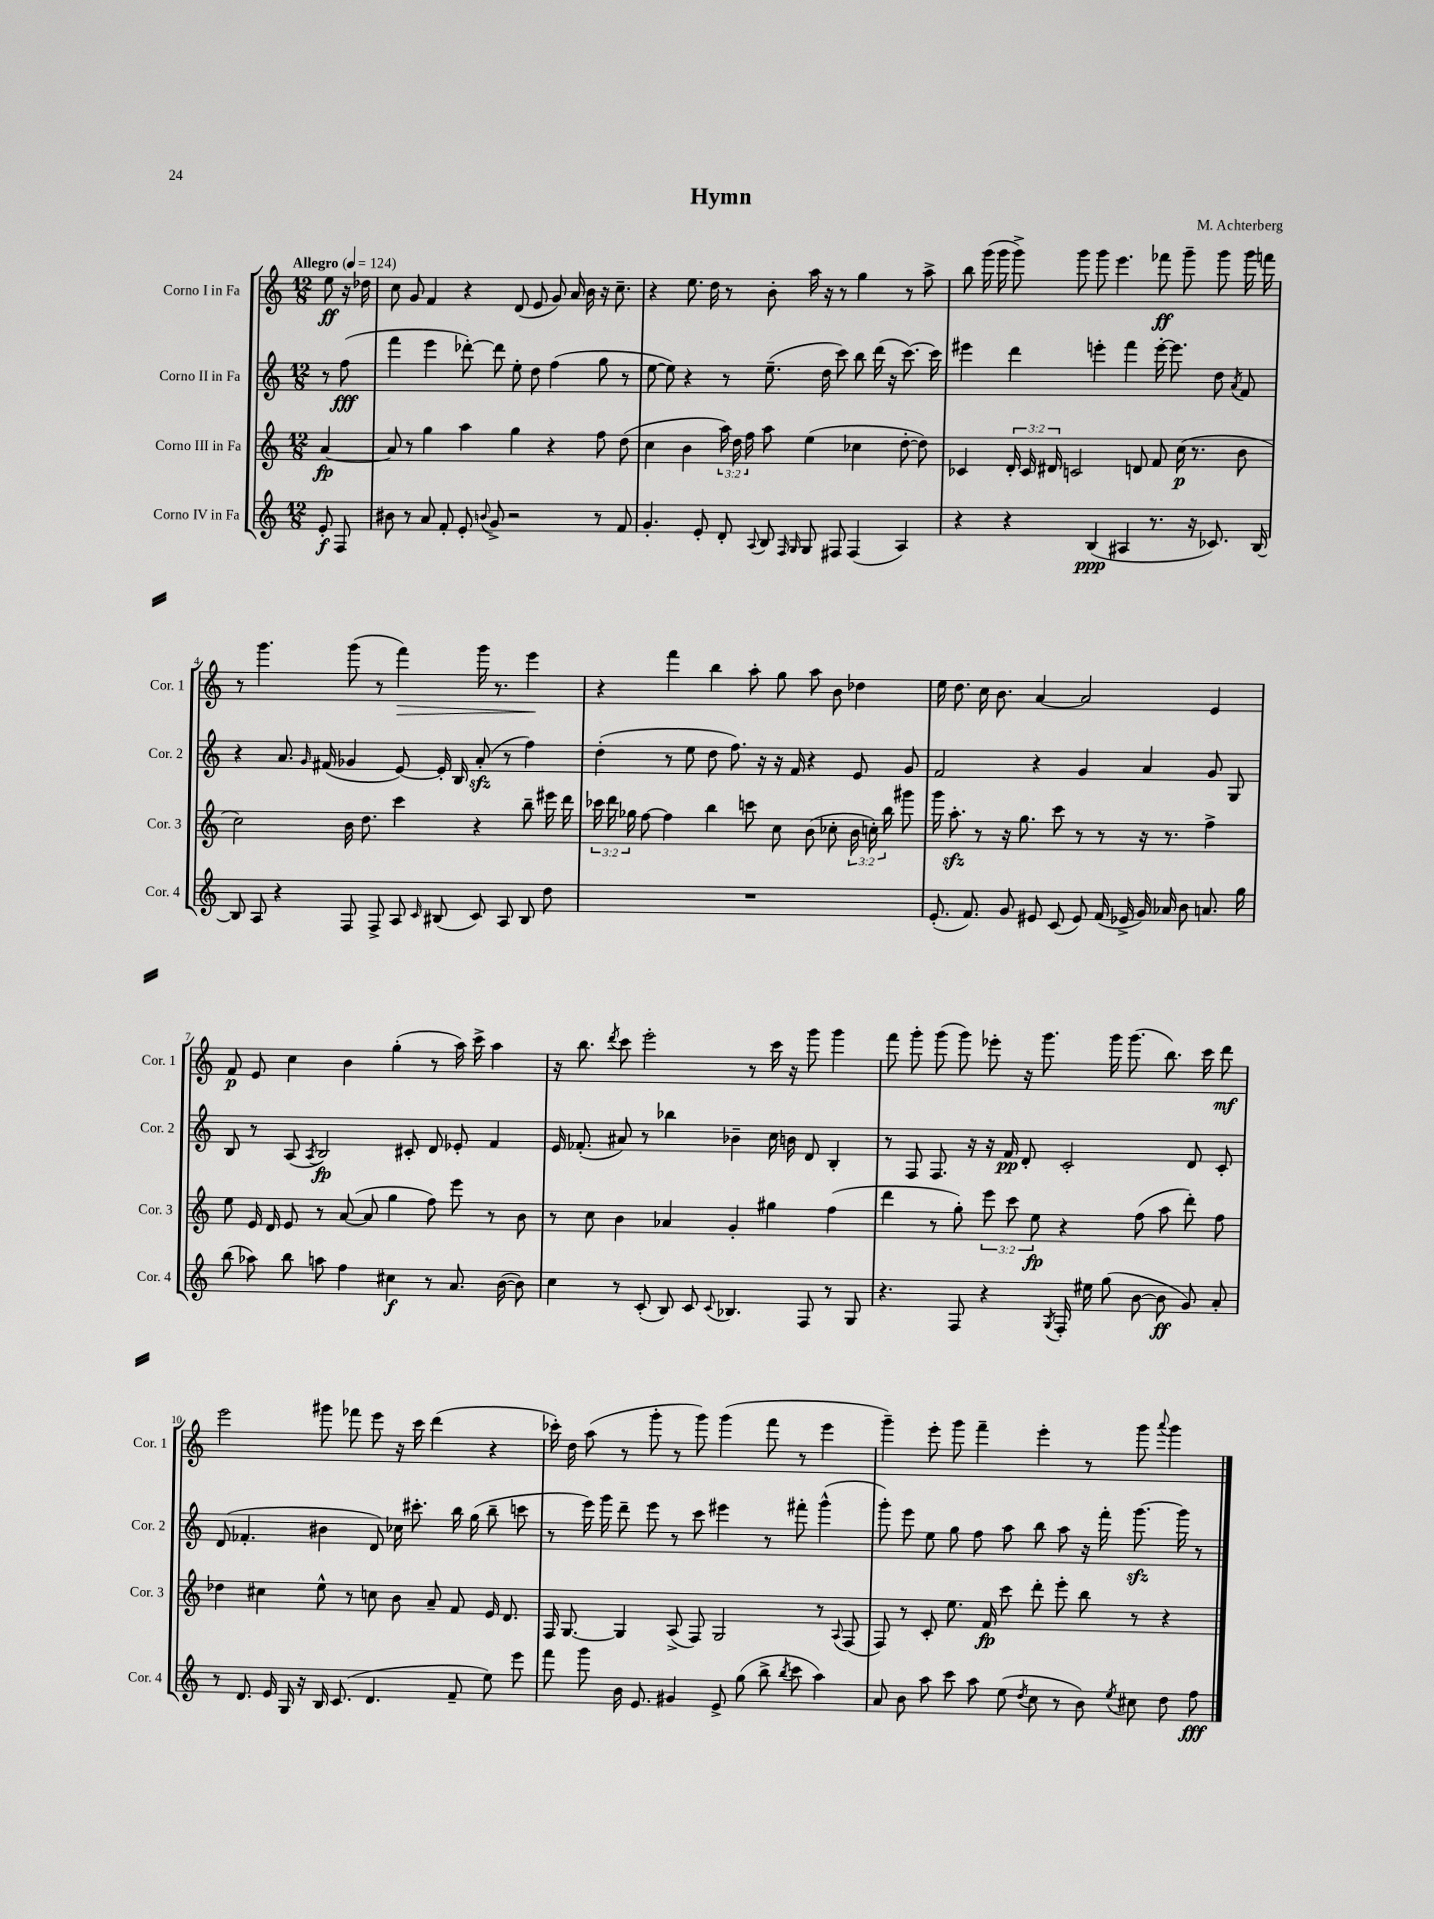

**kern	**dynam	**kern	**dynam	**kern	**dynam	**kern	**dynam
*part4	*part4	*part3	*part3	*part2	*part2	*part1	*part1
*staff4	*staff4	*staff3	*staff3	*staff2	*staff2	*staff1	*staff1
*I"Corno IV in Fa	*	*I"Corno III in Fa	*	*I"Corno II in Fa	*	*I"Corno I in Fa	*
*I'Cor. 4	*	*I'Cor. 3	*	*I'Cor. 2	*	*I'Cor. 1	*
*clefG2	*	*clefG2	*	*clefG2	*	*clefG2	*
*k[]	*	*k[]	*	*k[]	*	*k[]	*
*M12/8	*	*M12/8	*	*M12/8	*	*M12/8	*
*MM124	*	*MM124	*	*MM124	*	*MM124	*
=	=	=	=	=	=	=	=
!	!	!	!	!	!	!LO:TX:a:B:t=Allegro	!
8e'/	f	[4a/	fp	8r	.	8ee\	ff
8F/	.	.	.	(8ff\	fff	16r	.
.	.	.	.	.	.	16dd-X\	.
=1	=1	=1	=1	=1	=1	=1	=1
8b#X\	.	8a/]	.	4fff\	.	8cc\	.
8r	.	8r	.	.	.	8g/	.
8a/	.	4gg\	.	4eee\	.	4f/	.
8f'/	.	.	.	.	.	.	.
8e'/	.	4aa\	.	[8ddd-X'\)	.	4r	.
8qqbn/	.	.	.	.	.	.	.
8g^/	.	.	.	8ddd-\]	.	.	.
2r	.	4gg\	.	8ee'\	.	(8d/	.
.	.	.	.	8dd\	.	8e/	.
.	.	4r	.	(4ff\	.	8g/)	.
.	.	.	.	.	.	16a/	.
.	.	.	.	.	.	16b\	.
8r	.	8ff\	.	8gg\	.	16r	.
.	.	.	.	.	.	8.cc~\	.
8f/	.	(8dd\	.	8r	.	.	.
=2	=2	=2	=2	=2	=2	=2	=2
4.g'/	.	4cc\	.	[8ee\	.	4r	.
.	.	.	.	8ee\])	.	.	.
.	.	4b\	.	4r	.	8.ee\	.
8e'/	.	.	.	.	.	.	.
.	.	.	.	.	.	16dd\	.
8d'/	.	24aa\)	.	8r	.	8r	.
.	.	24dd\	.	.	.	.	.
.	.	24ff\	.	.	.	.	.
8qqA/	.	.	.	.	.	.	.
8B/	.	8aa\	.	(8.ee~\	.	8b'\	.
16qqF/	.	.	.	.	.	.	.
16qqG/	.	.	.	.	.	.	.
8G/	.	(4ee\	.	.	.	16aa\	.
.	.	.	.	16dd\	.	16r	.
8F#X/	.	.	.	8ccc\)	.	8r	.
(4F#/	.	4cc-X\	.	8bb\	.	4gg\	.
.	.	.	.	(16ddd\	.	.	.
.	.	.	.	16r	.	.	.
4A/)	.	[8dd'\	.	[8.ccc\)	.	8r	.
.	.	8dd\])	.	.	.	8aa^\	.
.	.	.	.	16ccc\]	.	.	.
=3	=3	=3	=3	=3	=3	=3	=3
4r	.	4c-X/	.	4eee#X\	.	8bb\	.
.	.	.	.	.	.	(16ggg\	.
.	.	.	.	.	.	16ggg\	.
4r	.	24d'/	.	4ddd\	.	8ggg^\)	.
.	.	24c-/	.	.	.	.	.
.	.	24d#X/	.	.	.	.	.
.	.	2cn/	.	.	.	8ggg\	.
(4B/	ppp	.	.	4eeen'\	.	8ggg\	.
.	.	.	.	.	.	4.eee\	.
4A#X/	.	.	.	4fff\	.	.	.
.	.	8dn/	.	.	.	.	.
8.r	.	8f/	.	[16eee'\	.	8fff-X\	ff
.	.	.	.	8.eee\]	.	.	.
.	.	(16cc\	p	.	.	8ggg~\	.
16r	.	8.r	.	.	.	.	.
8.c-X/)	.	.	.	8dd\	.	8ggg\	.
.	.	.	.	8qa/	.	.	.
.	.	8b\	.	8f/	.	16ggg\	.
[16B/	.	.	.	.	.	16fffn\	.
!!LO:LB:g=z
=4	=4	=4	=4	=4	=4	=4	=4
8B/]	.	2cc\)	.	4r	.	8r	.
8A/	.	.	.	.	.	4.ggg\	.
4r	.	.	.	8.a/	.	.	.
.	.	.	.	16qqg/	.	.	.
.	.	.	.	(16f#X/	.	.	.
8F/	.	16b\	.	4g-X/	.	(8ggg\	.
.	.	8.dd\	.	.	.	.	.
8F^/	.	.	.	.	.	8r	.
!	!	!	!	!	!	!	!LO:HP:b
8A/	.	4ccc\	.	[8e/)	.	4fff\)	>
16qqc/	.	.	.	.	.	.	.
(8B#X/	.	.	.	16e'/]	.	.	.
.	.	.	.	16B/	.	.	.
8c/)	.	4r	.	(8azz'/	.	16ggg\	.
.	.	.	.	.	.	8.r	.
8A/	.	.	.	8r	.	.	.
8B#/	.	8bb~\	.	4ff\)	.	4eee\	.
8dd\	.	16eee#X\	.	.	.	.	.
.	.	16ddd\	.	.	.	.	.
.	.	.	.	.	.	.	]
=5	=5	=5	=5	=5	=5	=5	=5
1.r	.	24ccc-X\	.	(4dd'\	.	4r	.
.	.	24ddd\	.	.	.	.	.
.	.	24gg-X\	.	.	.	.	.
.	.	[8ff\	.	.	.	.	.
.	.	4ff\]	.	8r	.	4fff\	.
.	.	.	.	8ee\	.	.	.
.	.	4bb\	.	8dd\	.	4bb\	.
.	.	.	.	8.ff\)	.	.	.
.	.	8cccn\	.	.	.	8aa'\	.
.	.	.	.	16r	.	.	.
.	.	8cc\	.	16r	.	8gg\	.
.	.	.	.	16f/	.	.	.
.	.	(8b\	.	4r	.	8aa\	.
.	.	8cc-X'\	.	.	.	8b\	.
.	.	24b\	.	8e/	.	4dd-X\	.
.	.	24ccn'\)	.	.	.	.	.
.	.	24bb\	.	.	.	.	.
.	.	8ggg#X\	.	8g/	.	.	.
=6	=6	=6	=6	=6	=6	=6	=6
(8.e'/	.	16ggg\	.	2f/	.	16ee\	.
.	.	8.aazz'\	.	.	.	8.dd\	.
8.f/)	.	.	.	.	.	.	.
.	.	8r	.	.	.	16cc\	.
.	.	.	.	.	.	8.b\	.
8g/	.	16r	.	.	.	.	.
.	.	8.gg\	.	.	.	.	.
8e#X/	.	.	.	4r	.	[4a/	.
(8c/	.	8ccc\	.	.	.	.	.
8e#/)	.	8r	.	4g/	.	2a/]	.
(16f/	.	8r	.	.	.	.	.
16e-X^/	.	.	.	.	.	.	.
16g/)	.	16r	.	4a/	.	.	.
16a-X/	.	8.r	.	.	.	.	.
8b\	.	.	.	.	.	.	.
8.an/	.	4ff^\	.	8g/	.	4e/	.
.	.	.	.	8G/	.	.	.
16gg\	.	.	.	.	.	.	.
!!LO:LB:g=z
=7	=7	=7	=7	=7	=7	=7	=7
(8bb\	.	8ee\	.	8B/	.	8f/	p
8aa-X\)	.	16e/	.	8r	.	8e/	.
.	.	16d/	.	.	.	.	.
8bb\	.	8e/	.	(8A/	.	4cc\	.
.	.	.	.	8qA/	.	.	.
8aan\	.	8r	.	2B/)	fp	.	.
4ff\	.	([8a/	.	.	.	4b\	.
.	.	8a/]	.	.	.	.	.
4cc#X\	f	4gg\	.	.	.	(4gg'\	.
.	.	.	.	8c#X'/	.	.	.
8r	.	8ff\)	.	8d/	.	8r	.
8.a/	.	8eee\	.	8e-X'/	.	16aa\)	.
.	.	.	.	.	.	16ccc^\	.
.	.	8r	.	4f/	.	4aa\	.
([16b\	.	.	.	.	.	.	.
8b\])	.	8b\	.	.	.	.	.
=8	=8	=8	=8	=8	=8	=8	=8
4cc\	.	8r	.	16e/	.	16r	.
.	.	.	.	(8.f-X'/	.	8.bb\	.
.	.	8cc\	.	.	.	.	.
.	.	.	.	.	.	8qddd/	.
8r	.	4b\	.	8a#X/)	.	8ccc\	.
(8c'/	.	.	.	8r	.	2eee'\	.
8B/)	.	4a-X/	.	4bb-X\	.	.	.
8c/	.	.	.	.	.	.	.
8qqc/	.	.	.	.	.	.	.
4.B-X/	.	4g'/	.	4b-X~\	.	.	.
.	.	.	.	.	.	8r	.
.	.	4gg#X\	.	16cc\	.	16ccc\	.
.	.	.	.	16bn\	.	16r	.
8F/	.	.	.	8d/	.	8ggg\	.
8r	.	(4ff\	.	4B'/	.	4ggg\	.
8G/	.	.	.	.	.	.	.
=9	=9	=9	=9	=9	=9	=9	=9
4.r	.	4ddd\	.	8r	.	8fff\	.
.	.	.	.	8F/	.	8ggg'\	.
.	.	8r	.	8.F/	.	(8ggg\	.
8F/	.	8gg'\)	.	.	.	8ggg\)	.
.	.	.	.	16r	.	.	.
4r	.	12eee\	.	16r	.	8eee-X'\	.
.	.	.	.	16f/	pp	.	.
.	.	12ccc\	.	.	.	.	.
.	.	.	.	8d'/	.	16r	.
.	.	12ee\	fp	.	.	.	.
.	.	.	.	.	.	8.ggg\	.
8qG/	.	.	.	.	.	.	.
16F'/	.	4r	.	2c'/	.	.	.
16ee#X\	.	.	.	.	.	.	.
(8gg\	.	.	.	.	.	16ggg\	.
.	.	.	.	.	.	(8.ggg\	.
[8b\	.	(8ff\	.	.	.	.	.
8b\]	ff	8aa\	.	.	.	8.bb\)	.
8g/)	.	8ddd'\)	.	8d/	.	.	.
.	.	.	.	.	.	16ccc\	.
8a'/	.	8ff\	.	8c'/	.	8ddd\	mf
!!LO:LB:g=z
=10	=10	=10	=10	=10	=10	=10	=10
8r	.	4dd-X\	.	(8d/	.	2eee\	.
8.d/	.	.	.	4.f-X'/	.	.	.
.	.	4cc#X\	.	.	.	.	.
16e/	.	.	.	.	.	.	.
16G/	.	.	.	.	.	.	.
16r	.	.	.	.	.	.	.
16B/	.	8ee^^\	.	4b#X\	.	8ggg#X\	.
(8.c/	.	.	.	.	.	.	.
.	.	8r	.	.	.	8fff-X\	.
4.d/	.	8ccn\	.	8d/)	.	8eee\	.
.	.	8b\	.	16cc-X\	.	16r	.
.	.	.	.	8.ccc#X'\	.	16ccc\	.
.	.	8a~/	.	.	.	(4ddd\	.
8f~/	.	8f/	.	16bb\	.	.	.
.	.	.	.	(16gg\	.	.	.
8ee\)	.	16e/	.	8bb~\	.	4r	.
.	.	8.d/	.	.	.	.	.
8eee\	.	.	.	8cccn\	.	.	.
=11	=11	=11	=11	=11	=11	=11	=11
8fff\	.	16F/	.	8r	.	16ccc-X'\)	.
.	.	[8.G/	.	.	.	16dd\	.
8ggg\	.	.	.	16eee\)	.	(8aa\	.
.	.	.	.	16ggg\	.	.	.
16b\	.	4G/]	.	8ddd~\	.	8r	.
8.e/	.	.	.	.	.	.	.
.	.	.	.	8eee\	.	8ggg'\	.
4g#X/	.	(8A^/	.	8r	.	8r	.
.	.	8F/)	.	8ccc\	.	8ggg\)	.
8e^/	.	2G/	.	4eee#X\	.	(4ggg\	.
(8gg\	.	.	.	.	.	.	.
8bb^\	.	.	.	8r	.	8fff\	.
8qbb/	.	.	.	.	.	.	.
8ccc\	.	.	.	8fff#X'\	.	8r	.
4aa\)	.	8r	.	(4ggg^^\	.	4eee\	.
.	.	8qqA/	.	.	.	.	.
.	.	(8F/	.	.	.	.	.
=12	=12	=12	=12	=12	=12	=12	=12
8a/	.	8F/)	.	8ggg'\)	.	4ggg~\)	.
8b\	.	8r	.	8eee\	.	.	.
8aa\	.	8c'/	.	8ee\	.	8eee'\	.
8ccc\	.	8.ee\	.	8gg\	.	8ggg\	.
8aa\	.	.	.	8ff\	.	4fff~\	.
.	.	16f/	fp	.	.	.	.
(8ee\	.	8ccc\	.	8aa\	.	.	.
8qdd/	.	.	.	.	.	.	.
8cc\	.	8ddd'\	.	8bb\	.	4eee'\	.
8r	.	8eee'\	.	8aa\	.	.	.
8b\)	.	8bb\	.	16r	.	8r	.
.	.	.	.	16fff'\	.	.	.
8qee/	.	.	.	.	.	.	.
8cc#X\	.	8r	.	[8.gggzz\	.	8ggg\	.
.	.	.	.	.	.	8qqaaa/	.
8dd\	.	4r	.	.	.	4ggg\	.
.	.	.	.	16ggg\]	.	.	.
8ff\	fff	.	.	8r	.	.	.
==	==	==	==	==	==	==	==
*-	*-	*-	*-	*-	*-	*-	*-
